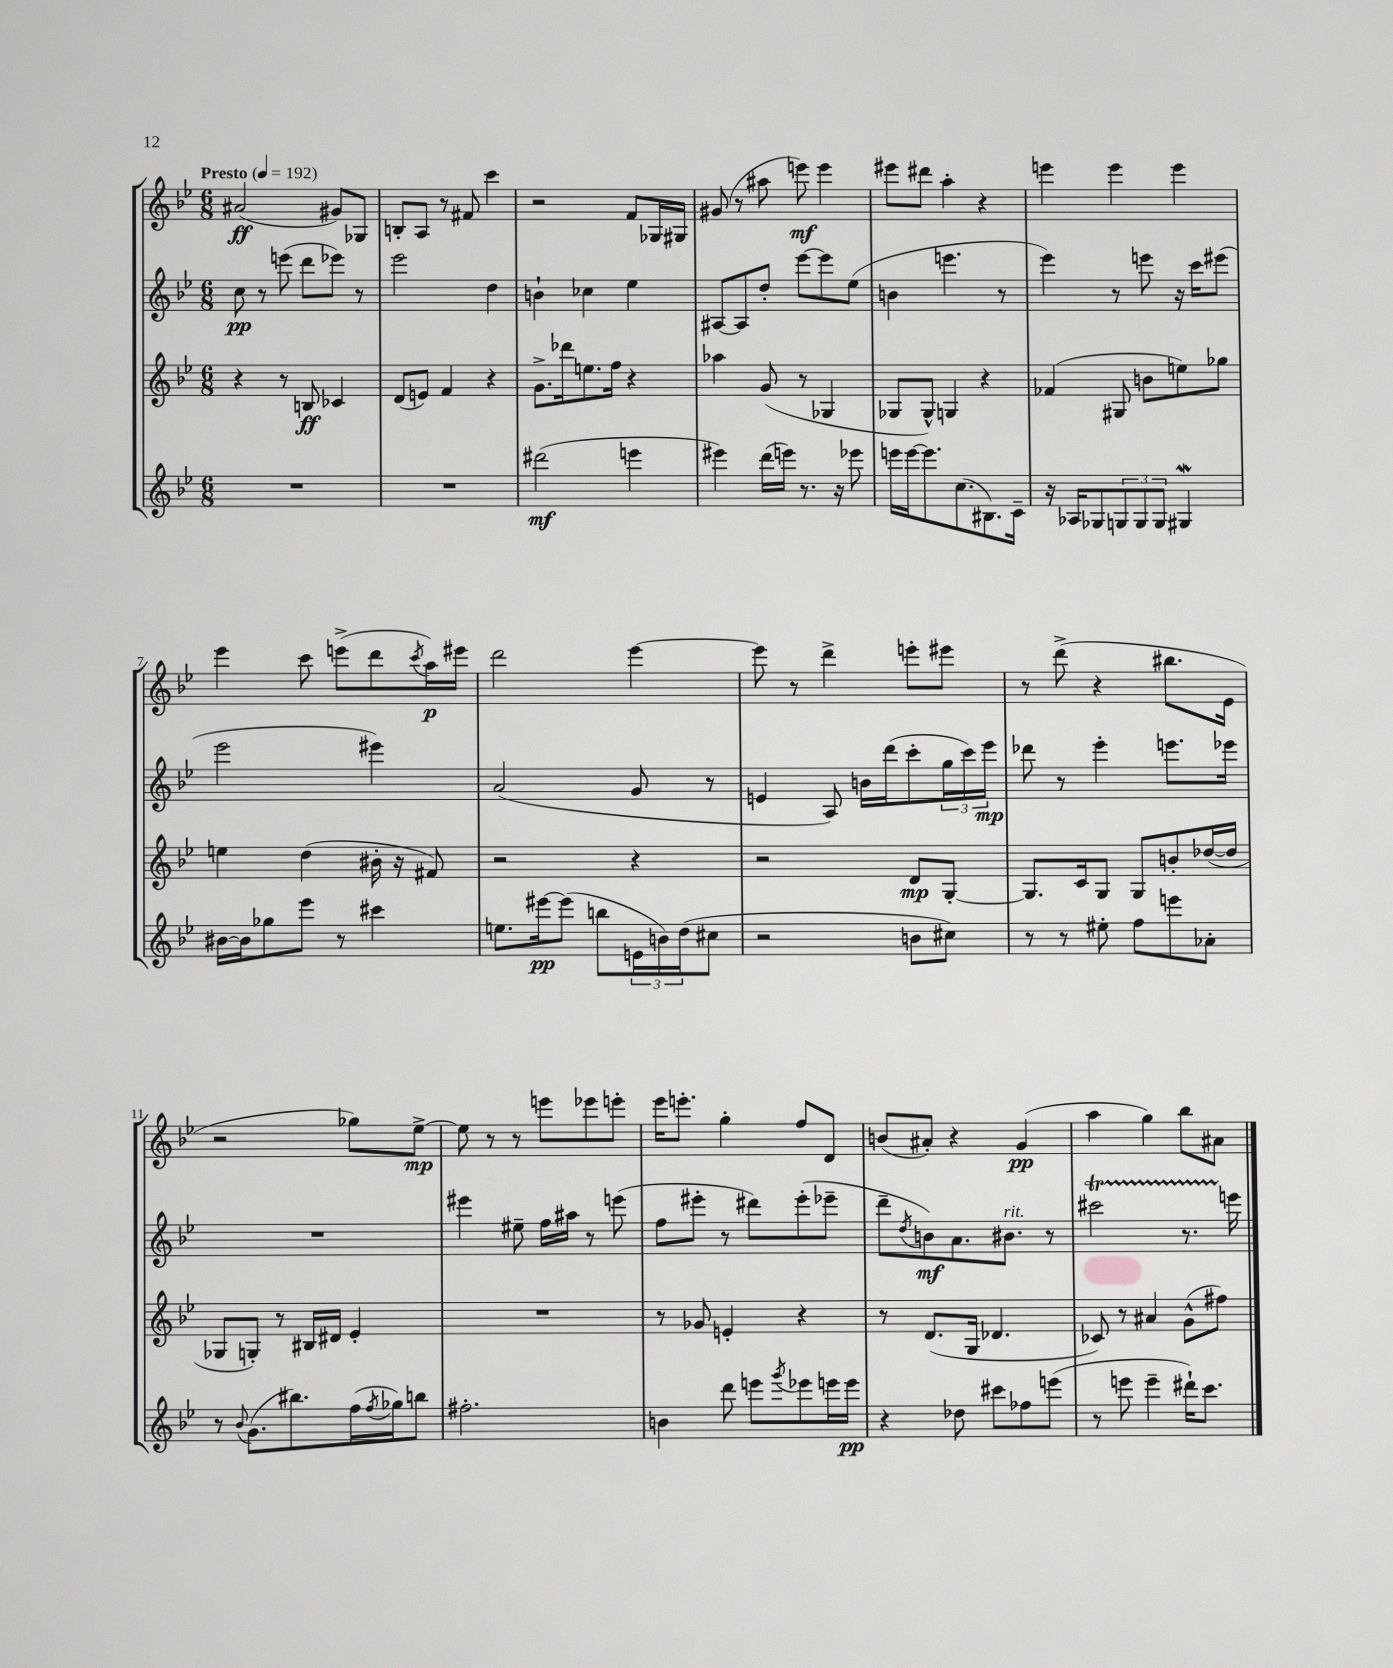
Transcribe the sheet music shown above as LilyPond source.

<<
\new StaffGroup <<
\new Staff = "s0" {
    \clef treble \key bes \major \numericTimeSignature \time 6/8 \tempo "Presto" 4 = 192
    ais'2\ff( gis'8) ges8 |
    b8-. a8 r8 fis'8 c'''4 |
    r2 f'8 ges16 gis16 |
    gis'8( r8 ais''8 e'''8\mf) e'''4 |
    eis'''8 dis'''8 a''4-. r4 |
    e'''4 e'''4 e'''4 |
    ees'''4 c'''8 e'''8->( d'''8 \acciaccatura { c'''8 } a''16\p) eis'''16 |
    d'''2 ees'''4~ |
    ees'''8 r8 d'''4-> e'''8-. eis'''8 |
    r8 d'''8->( r4 bis''8. ees'16 |
    r2 ges''8) ees''8~->\mp |
    ees''8 r8 r8 e'''8 ees'''8 e'''8-. |
    ees'''16 e'''8.-. g''4-. f''8 d'8 |
    b'8( ais'8-.) r4 g'4\pp( |
    a''4 g''4) bes''8 ais'8 \bar "|." |
}
\new Staff = "s1" {
    \clef treble \key bes \major \numericTimeSignature \time 6/8
    c''8\pp r8 e'''8( d'''8 ees'''8) r8 |
    ees'''2 d''4 |
    b'4-! ces''4 ees''4 |
    ais8~ ais8 d''8-. ees'''8~ ees'''8 ees''8( |
    b'4 e'''4. r8 |
    ees'''4) r8 e'''8 r16 c'''16 eis'''8( |
    ees'''2 eis'''4) |
    a'2( g'8 r8 |
    e'4 a8) b'16 d'''16( c'''8-. \tuplet 3/2 { g''16 c'''16) ees'''16\mp } |
    des'''8 r8 ees'''4-. e'''8. ees'''16 |
    R2. |
    eis'''4 eis''8-- f''16 ais''16 r8 e'''8( |
    f''8 eis'''8-. r8 dis'''8) eis'''8-.( ees'''8-- |
    d'''8-- \acciaccatura { d''8 } b'8\mf) a'8. bis'8.^\markup { \italic "rit." } r8 |
    cis'''2\startTrillSpan r8. e'''16\stopTrillSpan \bar "|." |
}
\new Staff = "s2" {
    \clef treble \key bes \major \numericTimeSignature \time 6/8
    r4 r8 b8\ff ces'4 |
    d'8( e'8) f'4 r4 |
    g'8.-> des'''16 e''8. f''16 r4 |
    aes''4 g'8( r8 ges4 |
    ges8 ges8-^) g4 r4 |
    fes'4( gis8 b'8 e''8) ges''8 |
    e''4 d''4( bis'16-. r16 fis'8) |
    r2 r4 |
    r2 d'8\mp g8~-. |
    g8. c'16 g8 g8 b'8-. des''16~( des''16 |
    ges8 g8-.) r8 bis16 dis'16 ees'4-. |
    R2. |
    r8 ges'8 e'4-. r4 |
    r8 d'8.( g16 des'4. |
    ces'8) r8 ais'4 g'8-^( fis''8) \bar "|." |
}
\new Staff = "s3" {
    \clef treble \key bes \major \numericTimeSignature \time 6/8
    R2. |
    R2. |
    dis'''2\mf( e'''4 |
    eis'''4) d'''16( e'''16) r8. r16 ees'''8 |
    e'''16 e'''16~ e'''8. c''8.( bis8.) c'16-- |
    r16 aes16 ges8 \tuplet 3/2 { g8 g8 g8 } gis4\mordent |
    bis'16~ bis'16 ges''8 ees'''8 r8 cis'''4 |
    e''8. eis'''16~\pp eis'''8( b''8 \tuplet 3/2 { e'16 b'16) d''16( } cis''8 |
    r2 b'8 cis''8) |
    r8 r8 eis''8-. f''8 e'''8 aes'8-. |
    r8 \appoggiatura { bes'8 } g'8.( bis''8.) f''16( \acciaccatura { f''8 } ges''16) b''8 |
    fis''2.-. |
    b'4 d'''8 e'''8 \acciaccatura { g'''8 } ees'''8 e'''16 e'''16\pp |
    r4 des''8 cis'''8 fes''8 e'''8( |
    r8 e'''8 e'''4-- dis'''16-!) c'''8. \bar "|." |
}
>>
>>
